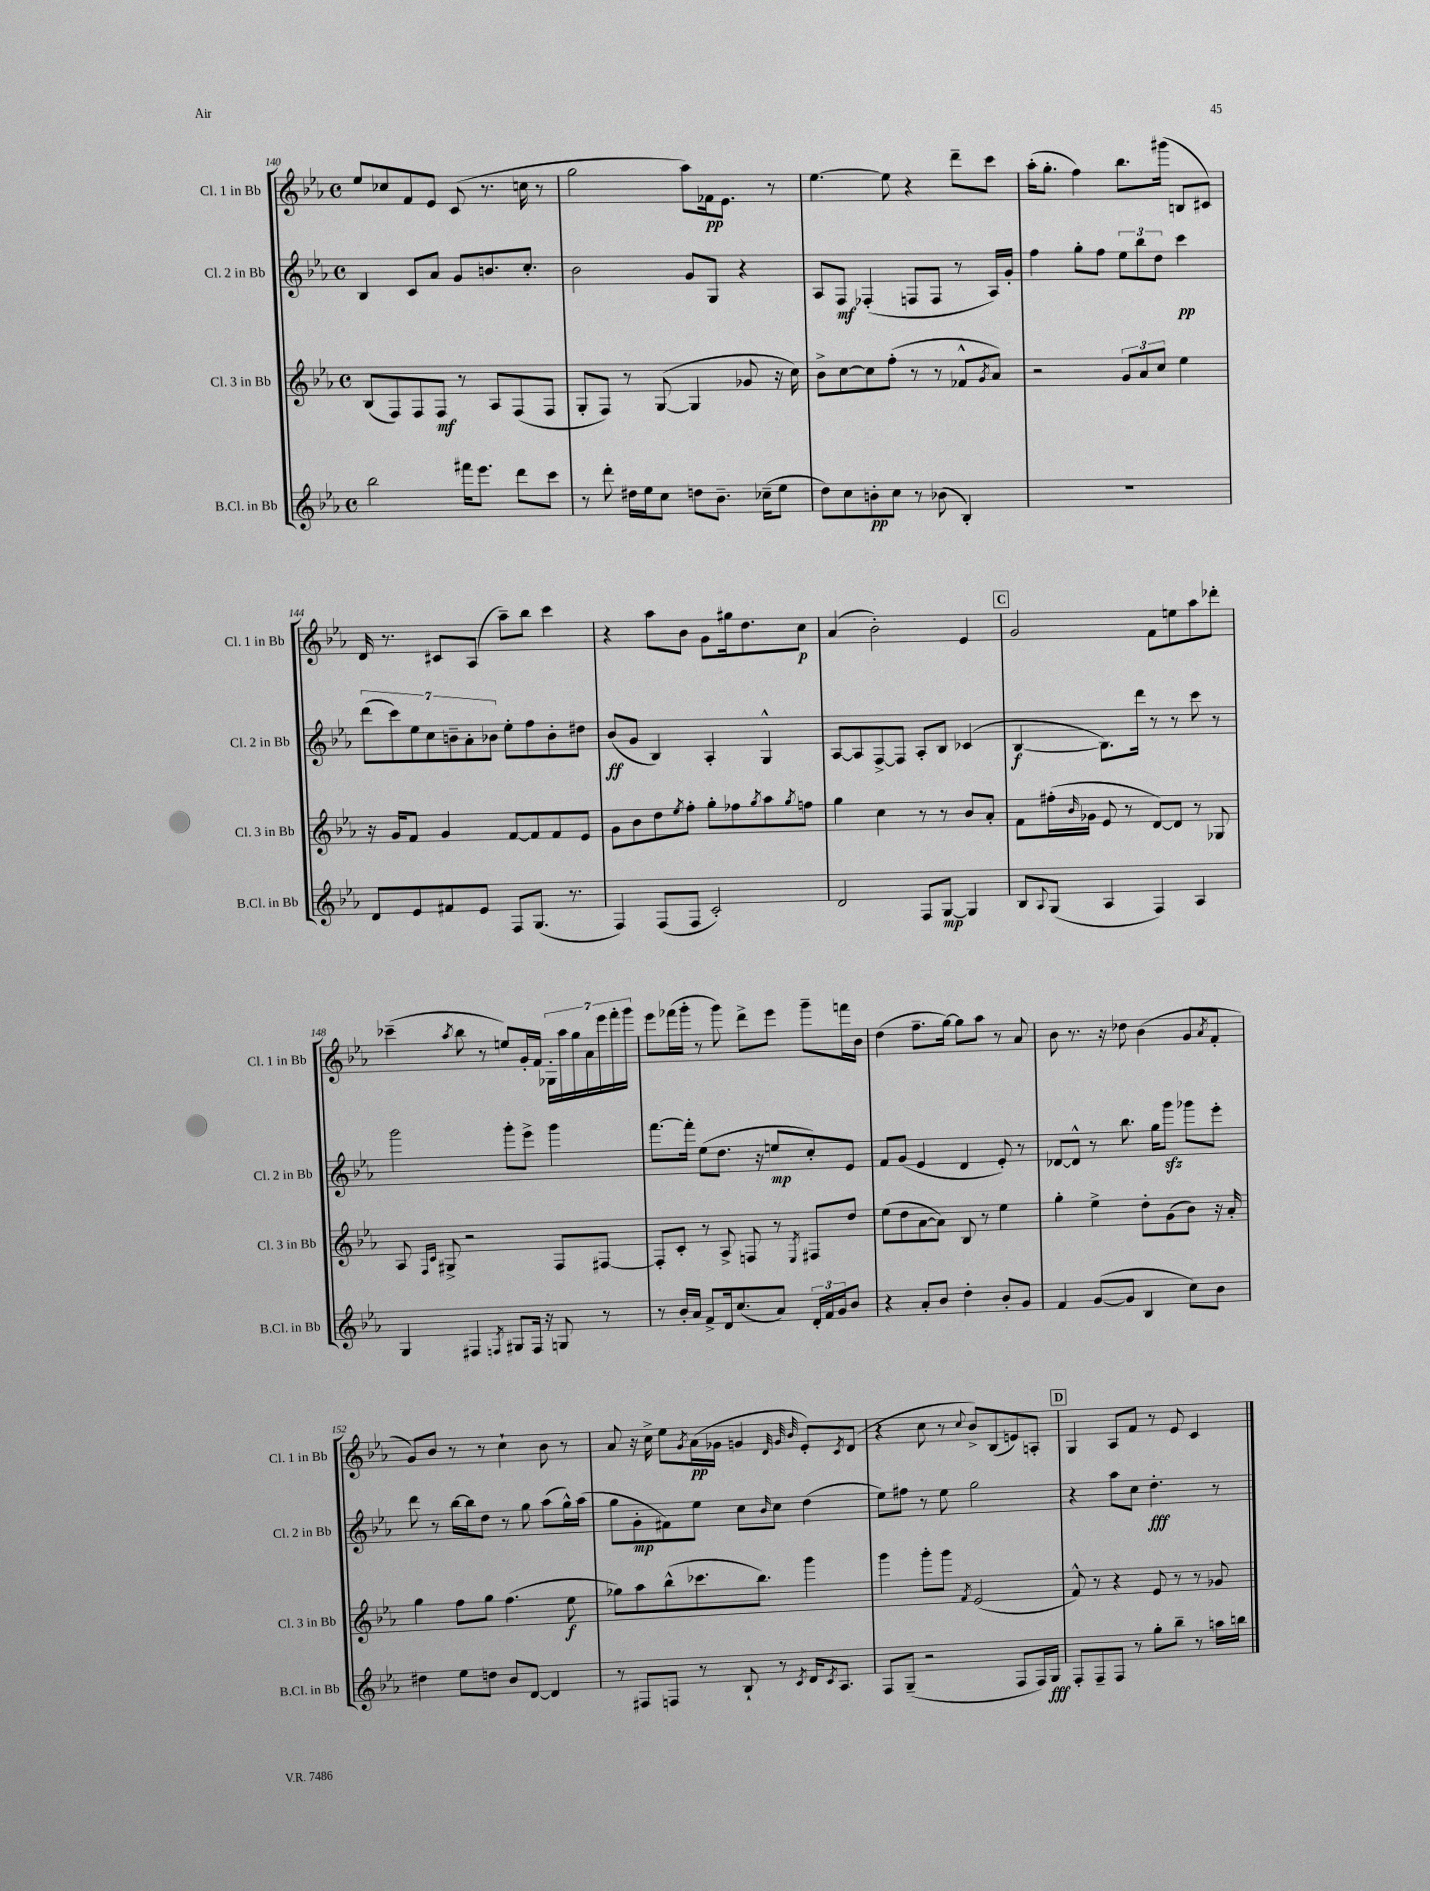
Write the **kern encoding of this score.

**kern	**dynam	**kern	**dynam	**kern	**dynam	**kern	**dynam
*part4	*part4	*part3	*part3	*part2	*part2	*part1	*part1
*staff4	*staff4	*staff3	*staff3	*staff2	*staff2	*staff1	*staff1
*I"B.Cl. in Bb	*	*I"Cl. 3 in Bb	*	*I"Cl. 2 in Bb	*	*I"Cl. 1 in Bb	*
*I'B.Cl. in Bb	*	*I'Cl. 3 in Bb	*	*I'Cl. 2 in Bb	*	*I'Cl. 1 in Bb	*
*clefG2	*	*clefG2	*	*clefG2	*	*clefG2	*
*k[b-e-a-]	*	*k[b-e-a-]	*	*k[b-e-a-]	*	*k[b-e-a-]	*
*M4/4	*	*M4/4	*	*M4/4	*	*M4/4	*
*met(c)	*	*met(c)	*	*met(c)	*	*met(c)	*
=140	=140	=140	=140	=140	=140	=140	=140
2bb-\	.	(8B-/L	.	4B-/	.	8ee-/L	.
.	.	8F/)	.	.	.	8cc-X/	.
.	.	8F/	.	8c/L	.	8f/	.
.	.	8F/J	mf	8a-/J	.	8e-/J	.
16fff#X\KL	.	8r	.	8g/L	.	(8c/	.
8.eee-\J	.	.	.	.	.	.	.
.	.	8A-/L	.	8.bn/	.	8.r	.
8ddd\L	.	(8F/	.	.	.	.	.
.	.	.	.	8.cc'/J	.	16ccn\	.
8ccc\J	.	8F/J	.	.	.	8r	.
=141	=141	=141	=141	=141	=141	=141	=141
8r	.	8G'/L	.	2b-\	.	2gg\	.
8ddd'\	.	8F/J)	.	.	.	.	.
16dd#X\LL	.	8r	.	.	.	.	.
16ee-\J	.	.	.	.	.	.	.
8cc\J	.	([8G/	.	.	.	.	.
8ddn\L	.	4G/]	.	8g/L	.	8aa-\L)	.
8.b-~\J	.	.	.	8G/J	.	16f-X\k	pp
.	.	.	.	.	.	8.e-\J	.
.	.	8g-X/	.	4r	.	.	.
(16cc-X~\KL	.	.	.	.	.	.	.
8ee-\J	.	16r	.	.	.	8r	.
.	.	16cc\)	.	.	.	.	.
=142	=142	=142	=142	=142	=142	=142	=142
8dd\L)	.	8b-^\L	.	8A-/L	.	[4.ee-\	.
8cc\	.	[8cc\	.	8F/J	mf	.	.
8bn'\	pp	8cc\]	.	(4F-X'/	.	.	.
8cc\J	.	(8ff'\J	.	.	.	8ee-\]	.
8r	.	8r	.	8Fn/L	.	4r	.
(8b-X\	.	8r	.	8F/J	.	.	.
4B-'/)	.	8f-X^^/L	.	8r	.	8ddd~\L	.
.	.	8qg/	.	.	.	.	.
.	.	8a-/J)	.	16A-/LL)	.	8ccc\J	.
.	.	.	.	16g'/JJ	.	.	.
=143	=143	=143	=143	=143	=143	=143	=143
1r	.	2r	.	4ff\	.	(16aa-'\KL	.
.	.	.	.	.	.	8.gg'\J	.
.	.	.	.	8gg'\L	.	4ff\)	.
.	.	.	.	8ff\J	.	.	.
.	.	12g/L	.	12ee-\L	.	8.bb-\L	.
.	.	12a-/	.	12bb-\	.	.	.
.	.	12cc/J	.	12dd\J	.	.	.
.	.	.	.	.	.	(16ggg#X\Jk	.
.	.	4ee-\	.	4ccc\	pp	8Bn/L	.
.	.	.	.	.	.	8c#X/J)	.
!!LO:LB:g=z
=144	=144	=144	=144	=144	=144	=144	=144
8d/L	.	16r	.	(14ddd\L	.	16d/	.
.	.	16g/KL	.	.	.	8.r	.
.	.	.	.	14ccc\)	.	.	.
8e-/	.	8f/J	.	.	.	.	.
.	.	.	.	14ee-\	.	.	.
.	.	.	.	14cc\	.	.	.
8f#X/	.	4g/	.	.	.	8c#X/L	.
.	.	.	.	14bn~\	.	.	.
.	.	.	.	14a-'\	.	.	.
8e-/J	.	.	.	.	.	(8A-/J	.
.	.	.	.	14b-X\J	.	.	.
8F/L	.	[8f/L	.	8ee-'\L	.	8aa-~\L)	.
(8.G/J	.	8f/]	.	8ff\	.	8bb-\J	.
.	.	8f/	.	8b-'\	.	4ccc\	.
8.r	.	.	.	.	.	.	.
.	.	8e-/J	.	8dd#X\J	.	.	.
=145	=145	=145	=145	=145	=145	=145	=145
4F/)	.	8g\L	.	(8b-/L	ff	4r	.
.	.	8b-\	.	8g/J	.	.	.
(8F/L	.	8dd\	.	4B-/)	.	8aa-\L	.
.	.	8qee-/	.	.	.	.	.
8F/J	.	8ff'\J	.	.	.	8b-\J	.
2c'/)	.	8gg'\L	.	4A-'/	.	8g\L	.
.	.	8ff-X\	.	.	.	16gg#X\k	.
.	.	.	.	.	.	8.dd\	.
.	.	8qgg/	.	.	.	.	.
.	.	8aa-\	.	4G^^/	.	.	.
.	.	8qgg/	.	.	.	.	.
.	.	8ffn\J	.	.	.	8cc\J	p
=146	=146	=146	=146	=146	=146	=146	=146
2d/	.	4gg\	.	[8A-/L	.	(4a-/	.
.	.	.	.	8A-/]	.	.	.
.	.	4cc\	.	[8F^/	.	2b-'\)	.
.	.	.	.	8F/J]	.	.	.
8F/L	.	8r	.	8A-'/L	.	.	.
[8G/J	mp	8r	.	8B-/J	.	.	.
4G/]	.	8b-/L	.	(4c-X/	.	4e-/	.
.	.	8a-'/J	.	.	.	.	.
!!LO:REH:place=s1:t=C
=147	=147	=147	=147	=147	=147	=147	=147
8B-/L	.	8f\L	.	[4B-/	f	2g/	.
8qqA-/	.	.	.	.	.	.	.
(8G/J	.	(16ff#X'\L	.	.	.	.	.
.	.	16qqb-/	.	.	.	.	.
.	.	16g-X\JJ	.	.	.	.	.
4A-/	.	8e-/	.	8.B-\L])	.	.	.
.	.	8r	.	.	.	.	.
.	.	.	.	16ddd\Jk	.	.	.
4F/)	.	[8d/L)	.	8r	.	8f\L	.
.	.	8d/J]	.	8r	.	8een\	.
4A-/	.	8r	.	8ccc\	.	8aa-\	.
.	.	8G-X/	.	8r	.	8ddd-X'\J	.
!!LO:LB:g=z
=148	=148	=148	=148	=148	=148	=148	=148
4G/	.	8A-/	.	2ggg\	.	(4ccc-X~\	.
.	.	16qqF/LL	.	.	.	.	.
.	.	16qqc/JJ	.	.	.	.	.
.	.	8G#X^/	.	.	.	.	.
.	.	.	.	.	.	8qaa-/	.
4F#X/	.	2r	.	.	.	8bb-\	.
.	.	.	.	.	.	8r	.
8qFn/	.	.	.	.	.	.	.
8G#X/L	.	.	.	8ggg'\L	.	8een/L)	.
16F/Jk	.	.	.	8eee-^\J	.	16g'/L	.
16r	.	.	.	.	.	16f/JJ	.
8Gn/	.	8F/L	.	4ggg\	.	28G-X'\LL	.
.	.	.	.	.	.	28aa-\	.
.	.	.	.	.	.	28gg\	.
.	.	.	.	.	.	28a-\	.
8r	.	[8F#X/J	.	.	.	.	.
.	.	.	.	.	.	28eee-\	.
.	.	.	.	.	.	28fff'\	.
.	.	.	.	.	.	28ggg\JJ	.
=149	=149	=149	=149	=149	=149	=149	=149
8r	.	8F#'/L]	.	[8.fff\L	.	8eee-\L	.
16b-'/LL	.	8c'/J	.	.	.	(16fff-X\L	.
16a-/JJ	.	.	.	16fff'\Jk]	.	16ggg'\JJ	.
8f^/L	.	8r	.	(8ee-\L	.	8r	.
16d/k	.	8A-^/	.	8.dd\J	.	8ggg\)	.
(8.cc/	.	.	.	.	.	.	.
.	.	8Fn/	.	.	.	8ddd^\L	.
.	.	.	.	16r	.	.	.
8a-/J)	.	8r	.	8een/L	mp	8eee-\J	.
.	.	8qE-/	.	.	.	.	.
24d'/LL	.	8F#X/L	.	8cc'/)	.	8ggg~\L	.
24f/	.	.	.	.	.	.	.
24g/J	.	.	.	.	.	.	.
8b-/J	.	8dd/J	.	8e-/J	.	16fffn\L	.
.	.	.	.	.	.	16b-\JJ	.
=150	=150	=150	=150	=150	=150	=150	=150
4r	.	(8ee-\L	.	8f/L	.	(4dd\	.
.	.	8dd\	.	(8g/J	.	.	.
8a-'/L	.	[8a-\	.	4e-/	.	8.ff~\L	.
8b-/J	.	8a-\J])	.	.	.	.	.
.	.	.	.	.	.	[16gg\Jk)	.
4dd'\	.	8B-/	.	4d/	.	8gg\L]	.
.	.	8r	.	.	.	8aa-\J	.
8b-'/L	.	4ee-\	.	8e-'/)	.	8r	.
8g/J	.	.	.	8r	.	8a-/	.
=151	=151	=151	=151	=151	=151	=151	=151
4f/	.	4gg'\	.	[8d-X/L	.	8b-\	.
.	.	.	.	8d-^^/J]	.	8.r	.
([8g/L	.	4ee-^\	.	8r	.	.	.
.	.	.	.	.	.	16r	.
8g/J]	.	.	.	8.bb-\	.	8dd-X\	.
4B-/	.	8dd'\L	.	.	.	(4b-\	.
.	.	.	.	16gg\KL	.	.	.
.	.	(8g\	.	8gggzz\J	.	.	.
8cc\L)	.	8b-\J)	.	8ggg-X\L	.	8g/L	.
.	.	.	.	.	.	8qa-/	.
8b-\J	.	16r	.	8eee-'\J	.	8f'/J	.
.	.	16a-'/	.	.	.	.	.
!!LO:LB:g=z
=152	=152	=152	=152	=152	=152	=152	=152
4dd#X\	.	4gg\	.	8ddd\	.	8g/L)	.
.	.	.	.	8r	.	8b-/J	.
8ee-\L	.	8ff\L	.	[16bb-\LL	.	8r	.
.	.	.	.	16bb-\J]	.	.	.
8ddn\J	.	8gg\J	.	8dd\J	.	8r	.
8b-/L	.	(4.ff\	.	8r	.	4cc`\	.
[8d/J	.	.	.	8gg\	.	.	.
4d/]	.	.	.	(8aa-\L	.	8b-\	.
.	.	8ee-\	f	16gg^^\L)	.	8r	.
.	.	.	.	(16aa-\JJ	.	.	.
=153	=153	=153	=153	=153	=153	=153	=153
8r	.	8gg-X\L)	.	8gg\L	.	8a-/	.
8F#X/L	.	8aa-\	.	8g'\	mp	16r	.
.	.	.	.	.	.	16cc^\	.
8Fn/J	.	(8bb-^^\	.	8f#X\)	.	8ee-\L	.
.	.	.	.	.	.	8qg/	.
8r	.	8.ccc-X\	.	8ee-\J	.	(16a-\L	pp
.	.	.	.	.	.	16g-X\JJ	.
8B-`/	.	.	.	8cc\L	.	4gn/	.
.	.	8.bb-\J)	.	.	.	.	.
.	.	.	.	16qqb-/	.	.	.
8r	.	.	.	8cc\J	.	.	.
.	.	.	.	.	.	32qqd/	.
.	.	.	.	.	.	32qqg/	.
8qc/	.	.	.	.	.	32qqb-/	.
16d/KL	.	4ggg\	.	(4dd\	.	8e-'/L)	.
8qc/	.	.	.	.	.	.	.
8.A-/J	.	.	.	.	.	.	.
.	.	.	.	.	.	8qc/	.
.	.	.	.	.	.	(8d/J	.
=154	=154	=154	=154	=154	=154	=154	=154
8F/L	.	4ggg\	.	8ee-\L)	.	4r	.
(8G~/J	.	.	.	8ff#X\J	.	.	.
2r	.	8ggg'\L	.	8r	.	8cc\	.
.	.	8ggg\J	.	8ee-\	.	8r	.
.	.	8qf/	.	.	.	8qqcc/	.
.	.	(2e-/	.	2gg\	.	8b-^/L)	.
.	.	.	.	.	.	(8B-/	.
8F/L	.	.	.	.	.	8en/)	.
16F/L)	.	.	.	.	.	8An'/J	.
16G/JJ	fff	.	.	.	.	.	.
!!LO:REH:place=s1:t=D
=155	=155	=155	=155	=155	=155	=155	=155
8F'/L	.	8f^^/)	.	4r	.	4G/	.
8F~/	.	8r	.	.	.	.	.
8F/J	.	4r	.	8aa-\L	.	8A-/L	.
8r	.	.	.	8cc\J	.	8f/J	.
8gg'\L	.	8e-/	.	4.dd'\	fff	8r	.
8bb-~\J	.	8r	.	.	.	8e-/	.
8r	.	8r	.	.	.	4c/	.
16aan\LL	.	8g-X/	.	8r	.	.	.
16bbn\JJ	.	.	.	.	.	.	.
==	==	==	==	==	==	==	==
*-	*-	*-	*-	*-	*-	*-	*-
